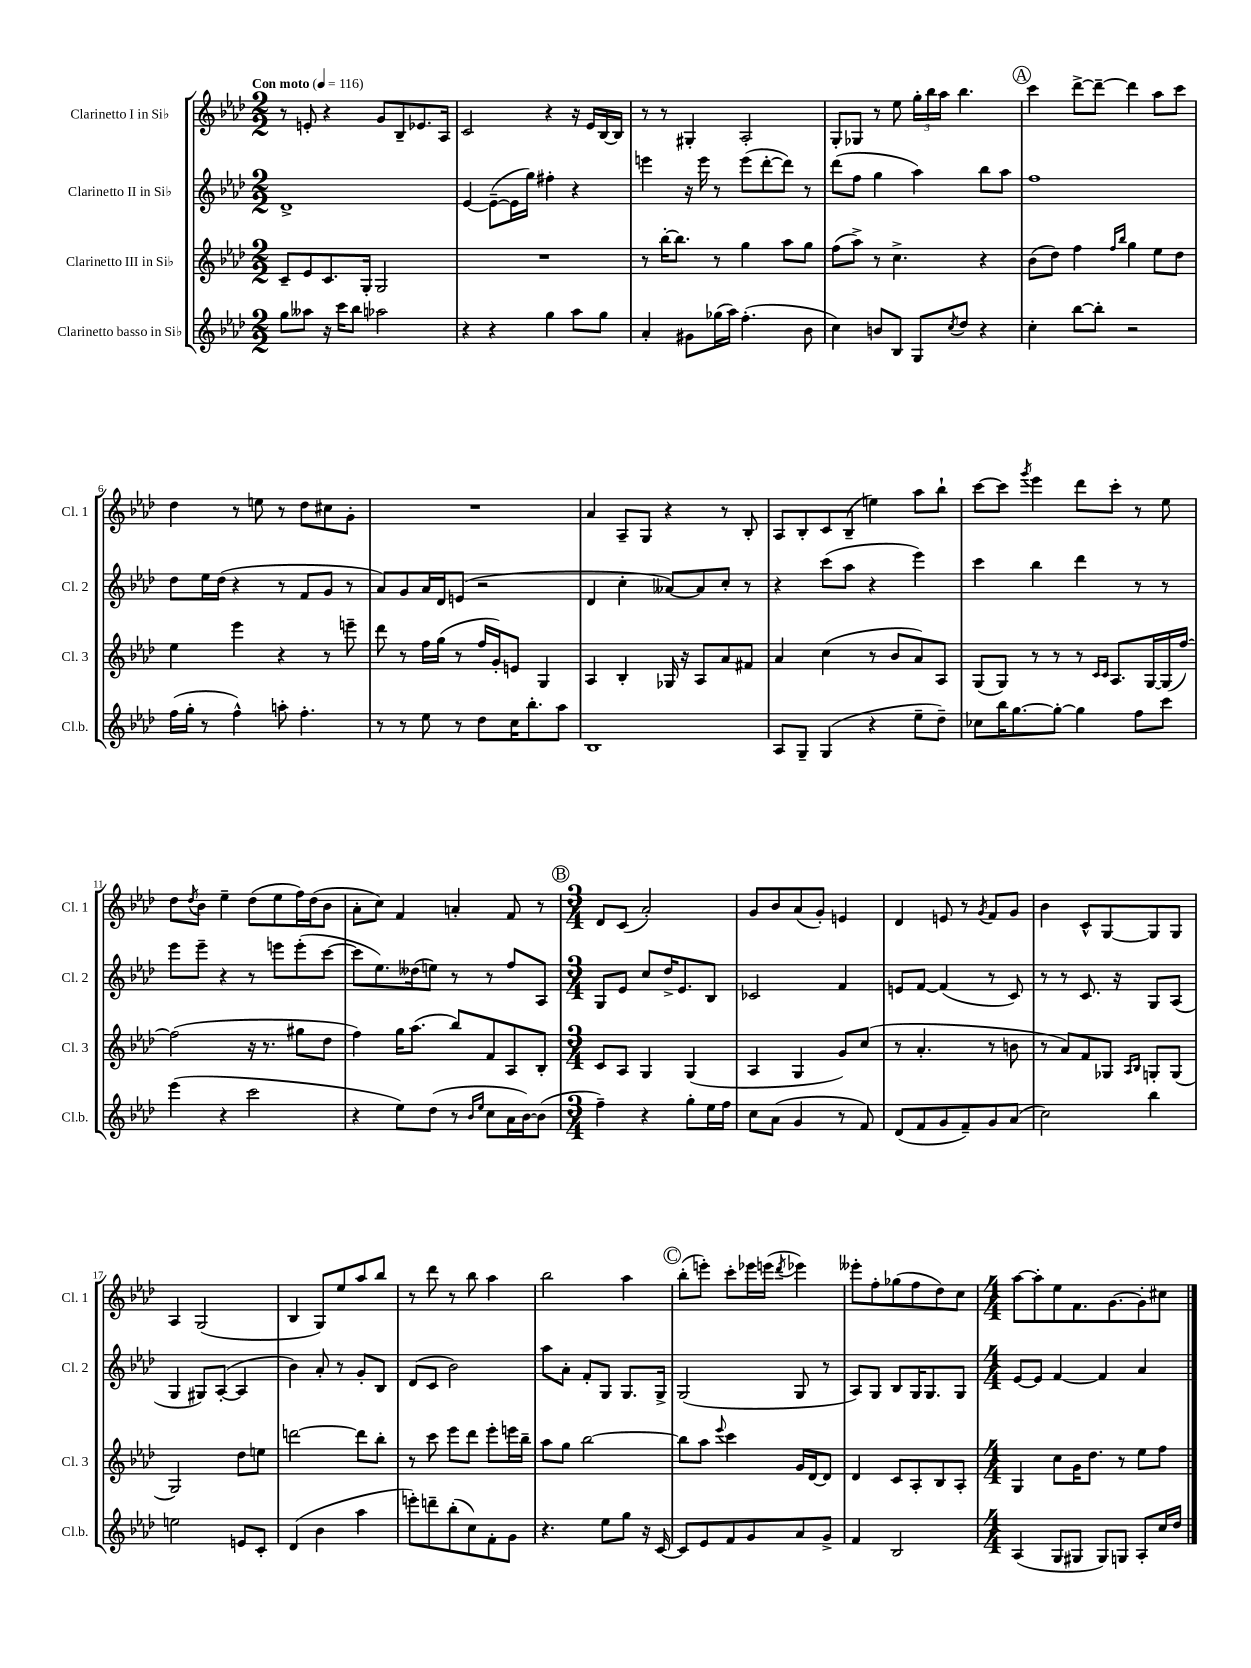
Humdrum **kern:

**kern	**kern	**kern	**kern
*part4	*part3	*part2	*part1
*staff4	*staff3	*staff2	*staff1
*I"Clarinetto basso in Si♭	*I"Clarinetto III in Si♭	*I"Clarinetto II in Si♭	*I"Clarinetto I in Si♭
*I'Cl.b.	*I'Cl. 3	*I'Cl. 2	*I'Cl. 1
*clefG2	*clefG2	*clefG2	*clefG2
*k[b-e-a-d-]	*k[b-e-a-d-]	*k[b-e-a-d-]	*k[b-e-a-d-]
*M2/2	*M2/2	*M2/2	*M2/2
*MM116	*MM116	*MM116	*MM116
=1	=1	=1	=1
!	!	!	!LO:TX:a:B:t=Con moto
8gg\L	8c~/L	1d-^	8r
8aa--X\J	8e-/	.	8en'/
16r	8.c/	.	4r
16ccc\KL	.	.	.
8bb-\J	.	.	.
.	16G'/Jk	.	.
2aa-X\	2G/	.	8g/L
.	.	.	8B-~/
.	.	.	8.e-X/
.	.	.	16A-/Jk
=2	=2	=2	=2
4r	1r	[4e-/	2c/
4r	.	(8e-~\L_	.
.	.	16e-\L]	.
.	.	16gg\JJ)	.
4gg\	.	4ff#X'\	4r
8aa-\L	.	4r	16r
.	.	.	16e-/LL
8gg\J	.	.	[16B-/
.	.	.	16B-/JJ]
=3	=3	=3	=3
4a-'/	8r	4eeen\	8r
.	[16bb-'\KL	.	8r
.	8.bb-\J]	.	.
8g#X\L	.	16r	4G#X'/
.	.	16eee\	.
(16gg-X\L	8r	8r	.
16aa-\JJ)	.	.	.
(4.ff'\	4gg\	(8eee\L	2A-'/
.	.	[8ddd-'\	.
.	8aa-\L	8ddd-\J])	.
8b-\	8gg\J	8r	.
=4	=4	=4	=4
4cc\)	(8ff\L	(8ddd-\L	8G'/L
.	8aa-^\J)	8ff\J	8G-X/J
8bn/L	8r	4gg\	8r
8B-/J	4.cc^\	.	8ee-\
8G/L	.	4aa-\)	24gg'\LL
.	.	.	24bb-\
.	.	.	24aa-\JJ
8qcc/	.	.	.
8dd-/J	.	.	4.bb-\
4r	4r	8bb-\L	.
.	.	8aa-\J	.
!!LO:REH:place=s1:t=A
=5	=5	=5	=5
4cc'\	(8b-\L	1ff	4ccc\
.	8dd-\J)	.	.
[8bb-\L	4ff\	.	[8ddd-^\L
8bb-'\J]	.	.	8ddd-~\J_
.	16qqff/LL	.	.
.	16qqbb-/JJ	.	.
2r	4gg\	.	4ddd-\]
.	8ee-\L	.	8aa-\L
.	8dd-\J	.	8ccc\J
!!LO:LB:g=z
=6	=6	=6	=6
(16ff\LL	4ee-\	8dd-\L	4dd-\
16gg'\JJ	.	.	.
8r	.	16ee-\L	.
.	.	(16dd-\JJ	.
4ff^^\)	4eee-\	4r	8r
.	.	.	8een\
8aan'\	4r	8r	8r
4.ff'\	.	8f/L	8dd-\L
.	8r	8g/J	8cc#X\
.	8eeen~\	8r	8g'\J
=7	=7	=7	=7
8r	8ddd-\	8a-/L)	1r
8r	8r	8g/	.
8ee-\	16ff\LL	16a-/L	.
.	(16gg\JJ	16d-/J	.
8r	8r	(8en/J	.
8dd-\L	16ff/LL	2r	.
.	16g'/J)	.	.
16cc\K	8en/J	.	.
8.bb-'\	.	.	.
.	4G/	.	.
8aa-\J	.	.	.
=8	=8	=8	=8
1B-	4A-/	4d-/	4a-/
.	4B-'/	4cc'\	8A-~/L
.	.	.	8G/J
.	16G-X/	[8a--X/L)	4r
.	16r	.	.
.	8A-/L	8a--/]	.
.	8a-/	8cc'/J	8r
.	8f#X/J	8r	8B-'/
=9	=9	=9	=9
8A-/L	4a-/	4r	8A-/L
8G~/J	.	.	8B-'/
(4G/	(4cc\	(8ccc\L	8c/
.	.	8aa-\J	(8B-~/J
4r	8r	4r	4een\)
.	8b-/L	.	.
8ee-~\L	8a-/)	4eee-\)	8aa-\L
8dd-~\J)	8A-/J	.	8bb-`\J
=10	=10	=10	=10
8cc-X\L	(8G/L	4ccc\	[8ccc\L
16bb-\K	8G/J)	.	8ccc\J]
[8.gg\	.	.	.
.	.	.	8qggg/
.	8r	4bb-\	4eee-\
8gg'\J_	8r	.	.
4gg\]	8r	4ddd-\	8ddd-\L
.	16qqc/LL	.	.
.	16qqc/JJ	.	.
.	8.A-/L	.	8ccc'\J
8ff\L	.	8r	8r
.	[16G/L	.	.
8ccc\J	(16G/]	8r	8ee-\
.	[16ff/JJ)	.	.
!!LO:LB:g=z
=11	=11	=11	=11
(4eee-\	(2ff\]	8eee-\L	8dd-\L
.	.	.	8qdd-/
.	.	8eee-~\J	8b-\J
4r	.	4r	4ee-~\
2ccc\	16r	8r	(8dd-\L
.	8.r	.	.
.	.	8eeen\L	8ee-\
.	8gg#X\L	(8eee'\	16ff\L)
.	.	.	(16dd-\J
.	8dd-\J	[8ccc\J	8b-\J
=12	=12	=12	=12
4r	4ff\)	8ccc\L]	8a-'\L
.	.	8.ee-\)	8cc\J)
8ee-\L)	16gg\KL	.	4f/
.	(8.aa-\J	(16dd--X\k	.
(8dd-\J	.	8een\J)	.
8r	8bb-/L)	8r	4an'/
16qqb-/LL	.	.	.
16qqee-/JJ	.	.	.
8cc\L	8f/	8r	.
16a-\L	8A-/	8ff/L	8f/
[16b-\J)	.	.	.
(8b-\J]	8B-'/J	8A-/J	8r
!!LO:REH:place=s1:t=B
=13	=13	=13	=13
*M3/4	*M3/4	*M3/4	*M3/4
4ff~\)	8c/L	8G/L	8d-/L
.	8A-/J	8e-/J	(8c/J
4r	4G/	8cc/L	2a-'/)
.	.	16dd-^/K	.
.	.	8.e-/	.
8gg'\L	(4G/	.	.
16ee-\L	.	8B-/J	.
16ff\JJ	.	.	.
=14	=14	=14	=14
8cc\L	4A-/	2c-X/	8g/L
(8a-\J	.	.	8b-/
4g/	4G/	.	(8a-/
.	.	.	8g'/J)
8r	8g/L)	4f/	4en/
8f/)	(8cc/J	.	.
=15	=15	=15	=15
(8d-/L	8r	8en/L	4d-/
8f/	4.a-'/	[8f/J	.
8g/	.	(4f/]	8en/
8f~/)	.	.	8r
.	.	.	8qg/
8g/	8r	8r	8f/L
(8a-/J	8bn\	8c/)	8g/J
=16	=16	=16	=16
2cc\)	8r	8r	4b-\
.	8a-/L)	8r	.
.	8f/	8.c/	8c^^/L
.	8G-X/J	.	[8G/
.	.	16r	.
.	16qqA-/LL	.	.
.	16qqB-/JJ	.	.
4bb-\	8Gn'/L	8G/L	8G/]
.	(8G/J	(8A-/J	8G/J
!!LO:LB:g=z
=17	=17	=17	=17
2een\	2G/)	4G/	4A-/
.	.	8G#X/L)	(2G/
.	.	([8A-'/J	.
8en/L	8dd-\L	4A-/]	.
8c'/J	8een\J	.	.
=18	=18	=18	=18
(4d-/	[2dddn\	4b-\)	4B-/
4b-\	.	8a-'/	8G/L)
.	.	8r	8ee-/
4aa-\	8ddd\L]	8g'/L	8aa-/
.	8bb-'\J	8B-/J	8bb-/J
=19	=19	=19	=19
8eeen'\L)	8r	(8d-/L	8r
8dddn~\	8ccc\	8c/J	8ddd-\
(8bb-'\	8eee-\L	2b-\)	8r
8cc\)	8ddd-\J	.	8bb-\
8f'\	8eee-'\L	.	4aa-\
8g\J	16eeen\L	.	.
.	16bb-~\JJ	.	.
=20	=20	=20	=20
4.r	8aa-\L	8aa-\L	2bb-\
.	8gg\J	8a-'\J	.
.	[2bb-\	8f'/L	.
8ee-\L	.	8G/J	.
8gg\J	.	8.G/L	4aa-\
16r	.	.	.
[16c/	.	16G^/Jk	.
!!LO:REH:place=s1:t=C
=21	=21	=21	=21
8c/L]	8bb-\L]	(2G/	(8bb-'\L
8e-/	8aa-\J	.	8eeen'\J)
.	8qqeee-/	.	.
8f/	4ccc\	.	8ccc'\L
8g/	.	.	16eee-X\L
.	.	.	(16eeen\JJ
.	.	.	8qddd-/
8a-/	16g/LL	8G/	4eee-X\)
.	[16d-/J	.	.
8g^/J	8d-/J]	8r	.
=22	=22	=22	=22
4f/	4d-/	8A-/L)	8eee--X'\L
.	.	8G/J	8ff'\
2B-/	8c/L	8B-/L	(8gg-X\
.	8A-'/	16G/K	8ff\
.	.	8.G/	.
.	8B-/	.	8dd-\)
.	8A-'/J	8G/J	8cc\J
=23	=23	=23	=23
*M4/4	*M4/4	*M4/4	*M4/4
(4A-/	4G/	[8e-/L	[8aa-\L
.	.	8e-/J]	8aa-'\]
8G/L	8cc\L	[4f/	8ee-\
8G#X/J	16g\K	.	8.f\
.	8.dd-\J	.	.
8G#/L)	.	4f/]	.
.	.	.	[8.g\
8Gn/J	8r	.	.
8A-'/L	8ee-\L	4a-/	8g'\]
16cc/L	8ff\J	.	8cc#X\J
16dd-/JJ	.	.	.
==	==	==	==
*-	*-	*-	*-
